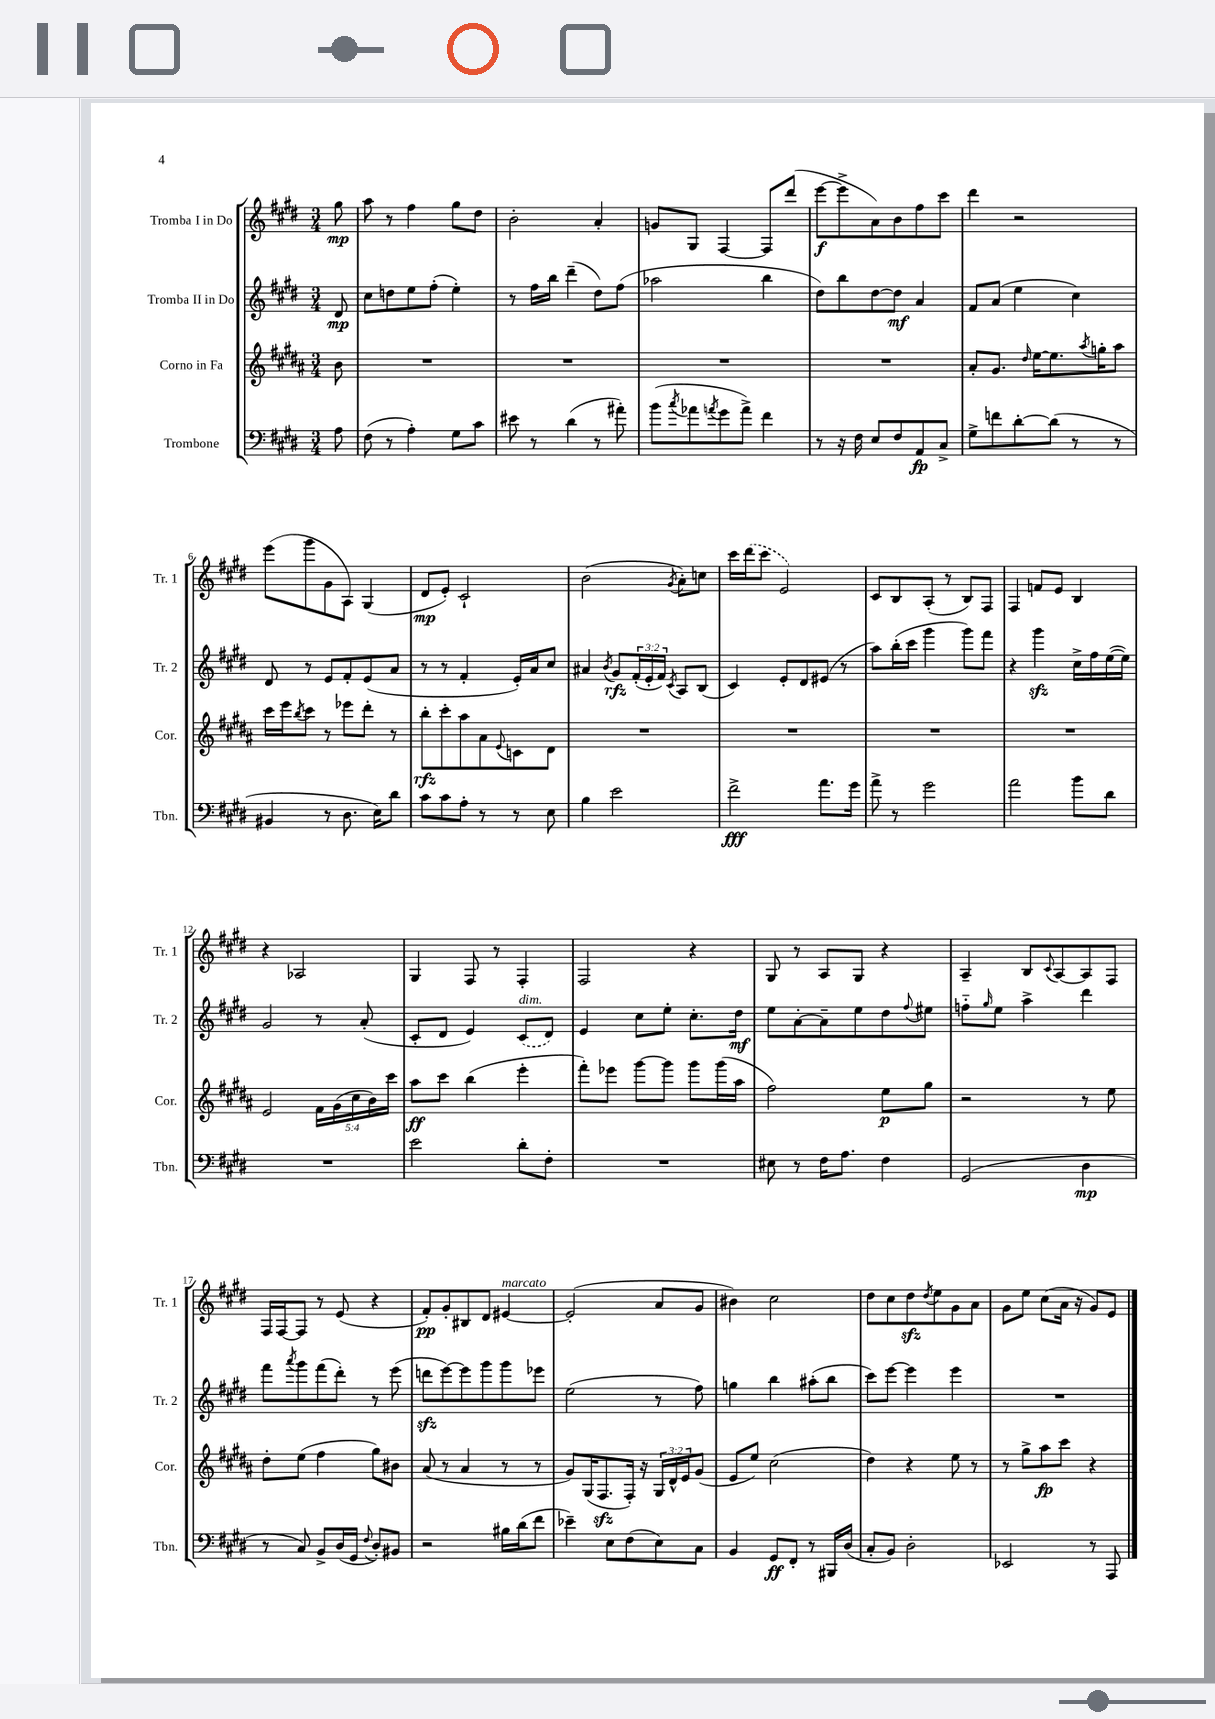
<<
\new StaffGroup <<
\new Staff = "s0" \with { instrumentName = "Tromba I in Do" shortInstrumentName = "Tr. 1" } {
    \clef treble \key e \major \numericTimeSignature \time 3/4 \partial 8
    gis''8\mp |
    a''8 r8 fis''4 gis''8 dis''8 |
    b'2-. a'4-. |
    g'8 gis8 fis4~ fis8 dis'''8( |
    e'''8~\f e'''8-> a'8) b'8 fis''8 cis'''8 |
    dis'''4 r2 |
    e'''8( gis'''8 gis'8 a8) gis4( |
    dis'8\mp e'8-.) cis'2-! |
    b'2( \acciaccatura { gis'8 } a'8-.) c''8 |
    cis'''16 \once \slurDashed dis'''16( cis'''8 e'2) |
    cis'8 b8 a8-.( r8 b8) fis8 |
    fis4 f'8 e'8 b4 |
    r4 aes2 |
    gis4 fis8 r8 fis4-. |
    fis2 r4 |
    gis8 r8 a8 gis8 r4 |
    a4-- b8 \appoggiatura { cis'8 } a8~ a8 fis8 |
    fis16 fis16~ fis8 r8 e'8( r4 |
    fis'8-.\pp) gis'8-. bis8 dis'8 eis'4~^\markup { \italic "marcato" } |
    eis'2-.( a'8 gis'8 |
    bis'4) cis''2 |
    dis''8 cis''8 dis''8\sfz \acciaccatura { dis''8 } e''8 gis'8 a'8 |
    gis'8 e''8 cis''8( a'16 r16 gis'8) e'8 \bar "|." |
}
\new Staff = "s1" \with { instrumentName = "Tromba II in Do" shortInstrumentName = "Tr. 2" } {
    \clef treble \key e \major \numericTimeSignature \time 3/4 \override Staff.TupletNumber.text = #tuplet-number::calc-fraction-text \partial 8
    dis'8\mp |
    cis''8 d''8 e''8 fis''8-.( e''4-.) |
    r8 fis''16 b''16 dis'''4--( dis''8) fis''8( |
    aes''2 b''4 |
    dis''8) b''8 dis''8~ dis''8\mf a'4 |
    fis'8 a'8( e''4 cis''4) |
    dis'8 r8 e'8 fis'8-. e'8( a'8 |
    r8 r8 fis'4-. e'16-.) a'16 cis''8 |
    ais'4 \acciaccatura { b'8 } gis'8\rfz \tuplet 3/2 { fis'16-.( e'16-. fis'16) } \acciaccatura { cis'8 } a8 b8( |
    cis'4) e'8-. dis'8 eis'8( r8 |
    a''8) b''16-.( cis'''16 gis'''4 gis'''8) fis'''8 |
    r4 gis'''4\sfz cis''16-> fis''16 e''16~( e''16) |
    gis'2 r8 a'8-.( |
    cis'8-. dis'8 e'4) \once \slurDashed cis'8^\markup { \italic "dim." }( dis'8) |
    e'4 cis''8 e''8-. cis''8.-. dis''16\mf |
    e''8 a'8~-. a'8-- e''8 dis''8 \appoggiatura { fis''8 } eis''8 |
    f''8-_ \grace { gis''16 } e''8 a''4-> dis'''4 |
    fis'''8 \acciaccatura { a'''8 } gis'''8 fis'''8( dis'''8-.) r8 e'''8( |
    d'''8\sfz e'''8~) e'''8 gis'''8 gis'''8 ees'''8 |
    e''2( r8 fis''8) |
    g''4 b''4 ais''8-.( b''8 |
    cis'''8) e'''8~ e'''4 e'''4 |
    R2. \bar "|." |
}
\new Staff = "s2" \with { instrumentName = "Corno in Fa" shortInstrumentName = "Cor." } {
    \clef treble \key b \major \numericTimeSignature \time 3/4 \override Staff.TupletNumber.text = #tuplet-number::calc-fraction-text \partial 8
    b'8 |
    R2. |
    R2. |
    R2. |
    R2. |
    ais'8-. gis'8. \grace { dis''16 } e''16~ e''8. \acciaccatura { ais''8 } g''16-. ais''8 |
    cis'''16 e'''16 \acciaccatura { b''8 } cis'''8 r8 ees'''8 dis'''8-. r8 |
    b''8-.\rfz cis'''8-. ais''8 ais'8 \appoggiatura { e'8 } c'8 dis'8 |
    R2. |
    R2. |
    R2. |
    R2. |
    e'2 \tuplet 5/4 { fis'16 gis'16( cis''16 b'16) cis'''16 } |
    ais''8\ff cis'''8 b''4( e'''4-. |
    fis'''8-.) ees'''8 gis'''8~ gis'''8 gis'''8 gis'''16( ais''16 |
    fis''2) e''8\p gis''8 |
    r2 r8 e''8 |
    dis''8-. e''8( fis''4 gis''8) bis'8 |
    ais'8( r8 ais'4 r8 r8 |
    gis'8) gis16( fis8.\sfz fis16-.) r16 \tuplet 3/2 { gis16 dis'16-^ e'16 } gis'8( |
    e'8 e''8) cis''2( |
    dis''4) r4 e''8 r8 |
    r8 gis''8-> ais''8\fp cis'''8 r4 \bar "|." |
}
\new Staff = "s3" \with { instrumentName = "Trombone" shortInstrumentName = "Tbn." } {
    \clef bass \key e \major \numericTimeSignature \time 3/4 \partial 8
    a8 |
    fis8( r8 a4-.) gis8 cis'8 |
    eis'8 r8 dis'4( r8 ais'8-.) |
    b'8( \acciaccatura { cis''8 } aes'8 \acciaccatura { a'8 } gis'8 a'8->) fis'4 |
    r8 r16 fis16 e8 fis8 a,8\fp cis8-> |
    gis8-> f'8 dis'8~-. dis'8( r8 r8 |
    bis,4 r8 dis8. e16) dis'8 |
    cis'8 cis'8 a8-. r8 r8 e8 |
    b4 e'2 |
    fis'2->\fff a'8. gis'16 |
    a'8-> r8 gis'2 |
    a'2 b'8 dis'8 |
    R2. |
    e'2 dis'8-. fis8-. |
    R2. |
    eis8 r8 fis16 a8. fis4 |
    gis,2( dis4\mp |
    r8 cis8) b,8-> dis16( gis,16 \appoggiatura { fis8 } dis8-.) bis,8 |
    r2 bis16 dis'16( fis'8 |
    ees'4--) e8 fis8( e8) cis8 |
    b,4 gis,8\ff fis,8-. r8 bis,,16 dis16( |
    cis8-. b,8) dis2-. |
    ees,2 r8 a,,8 \bar "|." |
}
>>
>>
